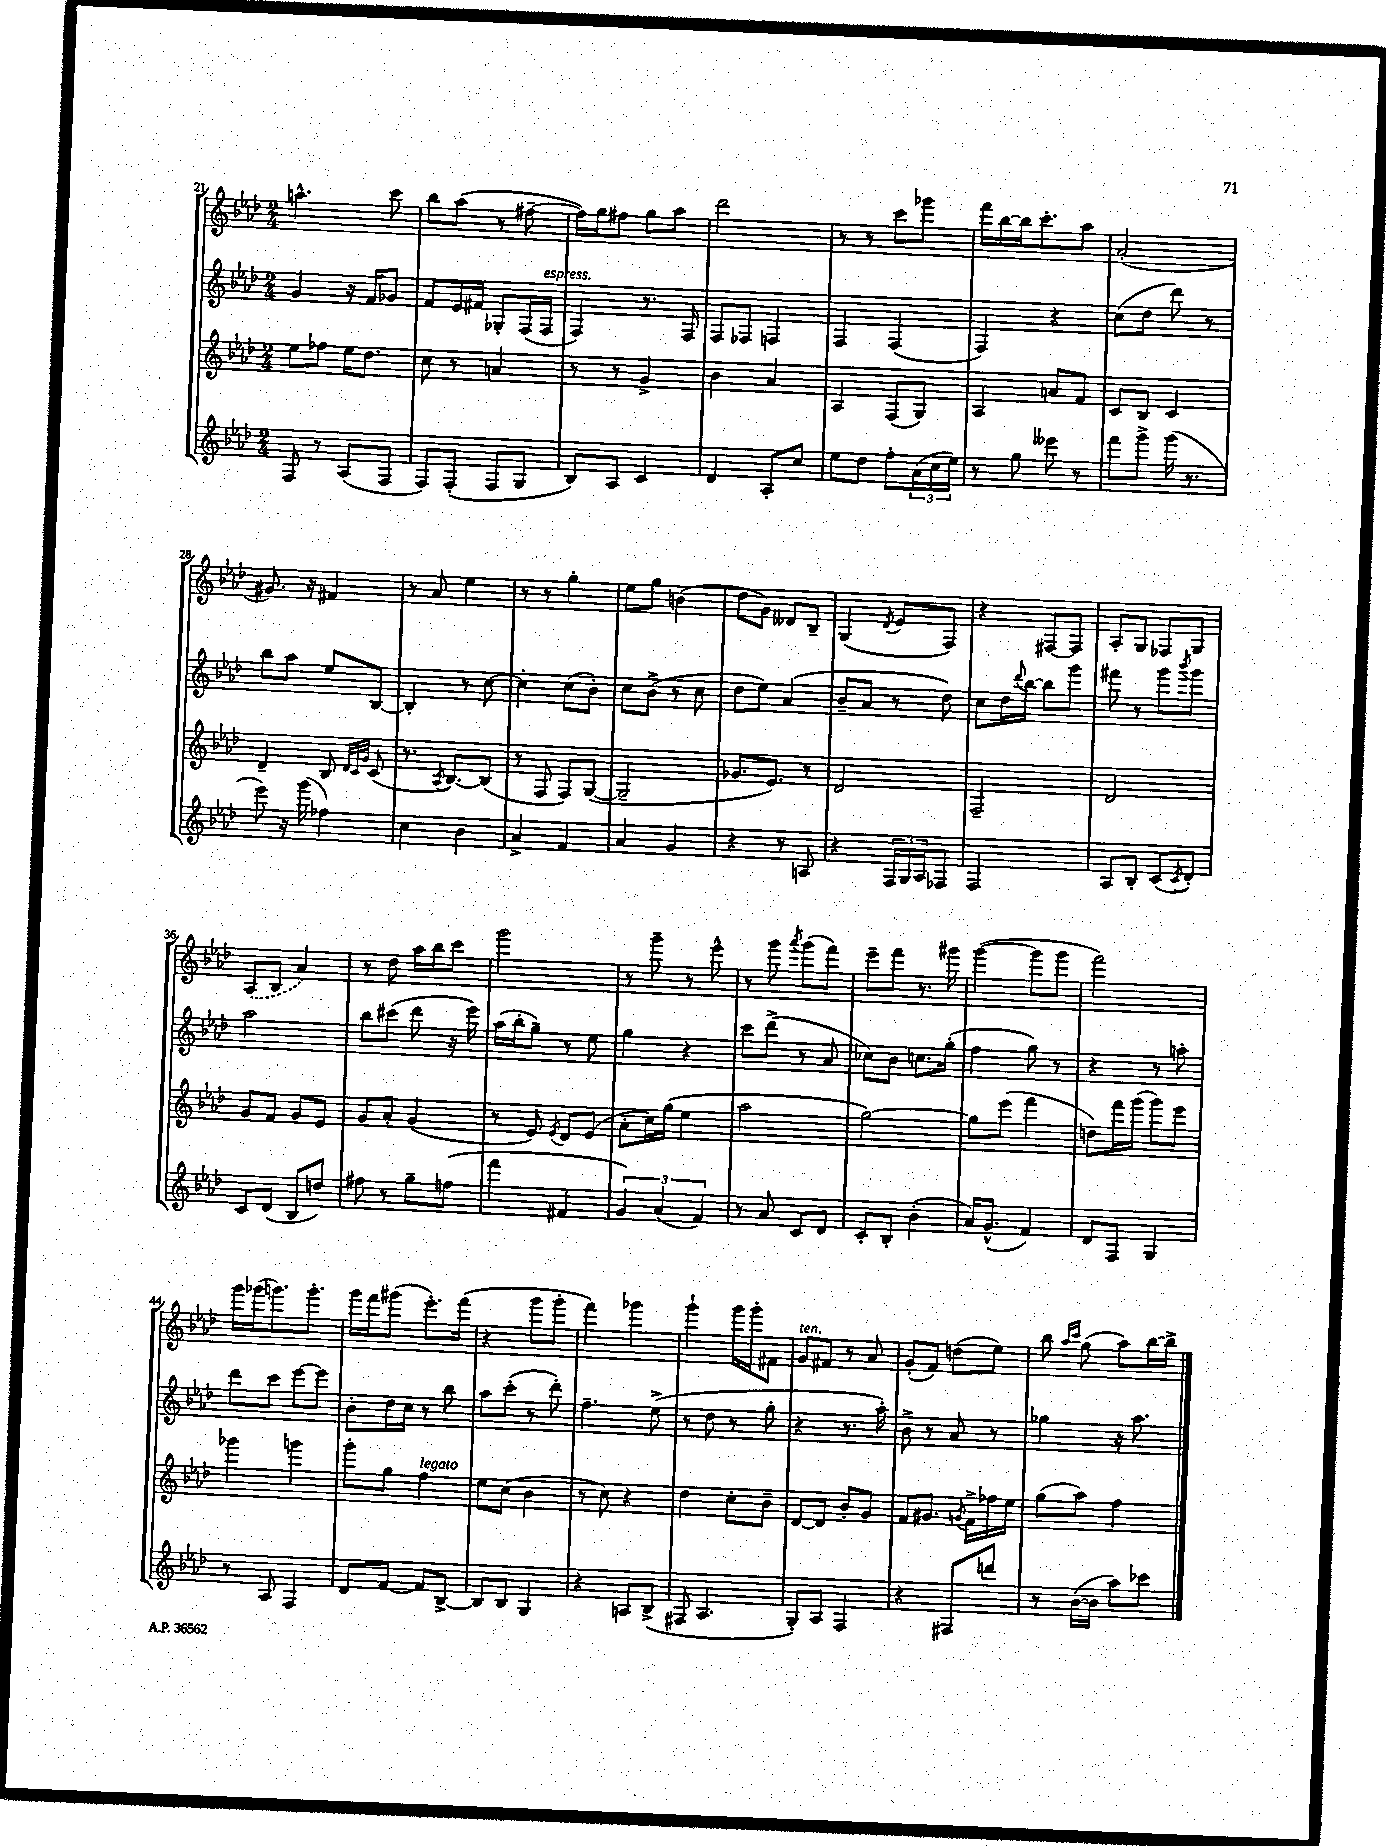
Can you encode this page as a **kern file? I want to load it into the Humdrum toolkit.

**kern	**kern	**kern	**kern
*staff4	*staff3	*staff2	*staff1
*clefG2	*clefG2	*clefG2	*clefG2
*k[b-e-a-d-]	*k[b-e-a-d-]	*k[b-e-a-d-]	*k[b-e-a-d-]
*M2/4	*M2/4	*M2/4	*M2/4
8F	8ee-	4g	4.aa^^
8r	8ff-	.	.
(8A-	16ee-	16r	.
.	8.dd-	16f	.
8F	.	8g-	8ccc
=	=	=	=
8F)	8cc	8f	8bb-
(8F'	8r	16e-	(8aa-
.	.	16f#	.
8F	4a	8G-'	8r
8G	.	(16F	[8ff#~
.	.	16F	.
=	=	=	=
8B-)	8r	4F)	16ff#])
.	.	.	16gg
8A-	8r	.	8ff#
4c	4g^	8.r	8gg
.	.	.	8aa-
.	.	16F	.
=	=	=	=
4d-	4b-	8F	2ddd-
.	.	8F-	.
8A-'	4a-	4F	.
8cc	.	.	.
=	=	=	=
8ee-	4A-	4F	8r
8dd-	.	.	8r
8ff'	(8F	(4F	8ccc
(24a-	8G)	.	8ggg-
24cc	.	.	.
24ee-)	.	.	.
=	=	=	=
8r	4A-	4F)	16fff
.	.	.	[16bb-
8gg	.	.	16bb-]
.	.	.	8.ccc'
8eee--	8a	4r	.
8r	8f	.	8aa-
=	=	=	=
8fff	8c	(8cc	(2a-'
8ggg^	8B-	8dd-	.
(16ggg	4c	8ddd-)	.
8.r	.	.	.
.	.	8r	.
=	=	=	=
8eee-)	4d-~	8bb-	8.g#)
16r	.	8aa-	.
(16ggg	.	.	16r
4ff-)	8B-	8ee-	4f#
.	32qqd-	.	.
.	32qqc	.	.
.	32qqg	.	.
.	(8c	[8B-	.
=	=	=	=
4cc	8.r	4B-']	8r
.	.	.	8a-
.	8qA-	.	.
.	[8.B-)	.	.
4b-	.	8r	4ee-
.	(8B-]	[8cc	.
=	=	=	=
4a-^	8r	4cc']	8r
.	8F	.	8r
4f	8F)	(8cc	4gg'
.	([8G	8b-')	.
=	=	=	=
4a-	2G~]	8cc	8ee-
.	.	(8b-^	8gg
4g	.	8r	(4b
.	.	8cc	.
=	=	=	=
4r	8.g-	8dd-	8dd-
.	.	8ee-)	8g)
.	8.e-)	.	.
8r	.	(4a-	8d--
8A	8r	.	8B-~
=	=	=	=
4r	2d-	8b-~	(4G
.	.	8a-	.
.	.	.	8qd-
24F	.	8r	8e-
24G	.	.	.
24A-	.	.	.
8F-	.	8dd-)	8F)
=	=	=	=
2F	2F~	8cc	4r
.	.	16dd-	.
.	.	8qqddd-	.
.	.	[16bb-	.
.	.	8bb-]	[8F#
.	.	8ggg	8F#]
=	=	=	=
8A-	2d-	8fff#	8A-'
8B-'	.	8r	8G
(8c	.	8ggg	8F-
8qc	.	8qbbb-	.
8d-')	.	8ggg	8G
=	=	=	=
8c	8g	2aa-	(8A-
(8d-	8f	.	8B-
8B-	8g	.	4a-)
8dd)	8e-	.	.
=	=	=	=
8ff#	8g	8bb-	8r
8r	8a-'	(8ccc#	8dd-
8gg~	(4g	8ddd-	16aa-
.	.	.	16bb-
(8ff	.	16r	8ccc
.	.	16eee-)	.
=	=	=	=
4fff	8r	(16aa-	2ggg
.	.	16bb-'	.
.	8e-)	8gg~)	.
.	8qe-	.	.
4f#	8d-	8r	.
.	(8e-	8ee-	.
=	=	=	=
6g)	8a-'	4gg	8r
.	16cc)	.	8ggg~
(6a-	.	.	.
.	(16gg	.	.
.	4ee-	4r	8r
6f)	.	.	.
.	.	.	8eee-^^
=	=	=	=
8r	2aa-	8ccc	8r
8a-	.	(8ddd-^	8ggg
.	.	.	8qaaa-
8c	.	8r	(8ggg
8d-	.	8a-	8fff)
=	=	=	=
8c'	[2gg)	8cc-)	8eee-~
8B-'	.	8b-	8fff
(4b-'	.	8.cc	8.r
.	.	(16gg'	16ggg#
=	=	=	=
16a-)	8gg]	4ff	([4ggg
(8.g^^	.	.	.
.	(8eee-	.	.
4f)	4fff	8gg)	8ggg]
.	.	8r	8ggg
=	=	=	=
8d-	8dd)	4r	2fff)
8F	16fff	.	.
.	(16ggg	.	.
4G	8ggg)	8r	.
.	8eee-	8aa'	.
=	=	=	=
8r	4ggg-	8ddd-	16ggg
.	.	.	(16ggg-
8A-	.	8ccc	8.ggg)
4F	4ggg	[8eee-	.
.	.	.	8.ggg'
.	.	8eee-]	.
=	=	=	=
8d-	8ggg'	8b-'	16ggg
.	.	.	16fff
[8f	8gg	16dd-	(8ggg#
.	.	16cc	.
8f]	4ff	8r	8.eee-')
[8B-^	.	8bb-	.
.	.	.	(16fff
=	=	=	=
8B-]	8ee-	8aa-	4r
8B-	(8cc	(8ccc'	.
4G	4b-	8r	8ggg
.	.	8ddd-')	8ggg'
=	=	=	=
4r	8r	4.ff~	4fff)
.	8cc)	.	.
8A	4r	.	4ggg-
(8B-^	.	(8ee-^	.
=	=	=	=
8F#	4dd-	8r	4ggg`
4.A-	.	8dd-	.
.	8cc'	8r	16ggg
.	.	.	16ggg'
.	8b-~	8gg'	8f#
=	=	=	=
8G')	[8d-	4r	8g
8A-	8d-]	.	8f#
4F	8b-'	8.r	8r
.	8g	.	8a-
.	.	16aa-')	.
=	=	=	=
4r	8f	8b-^	(8g'
.	8.g#	8r	8f)
8F#	.	8a-	(8dd
.	8qg	.	.
.	16f^	.	.
8ddd	16ff-	8r	8ee-)
.	16ee-	.	.
=	=	=	=
8r	(8gg	4gg-	8bb-
.	.	.	16qqaa-
.	.	.	16qqccc
([16b-	8aa-)	.	(8gg
16b-]	.	.	.
8aa-)	4ff	16r	8aa-)
.	.	8.aa-	.
8ccc-	.	.	[16bb-
.	.	.	16bb-^]
==	==	==	==
*-	*-	*-	*-
